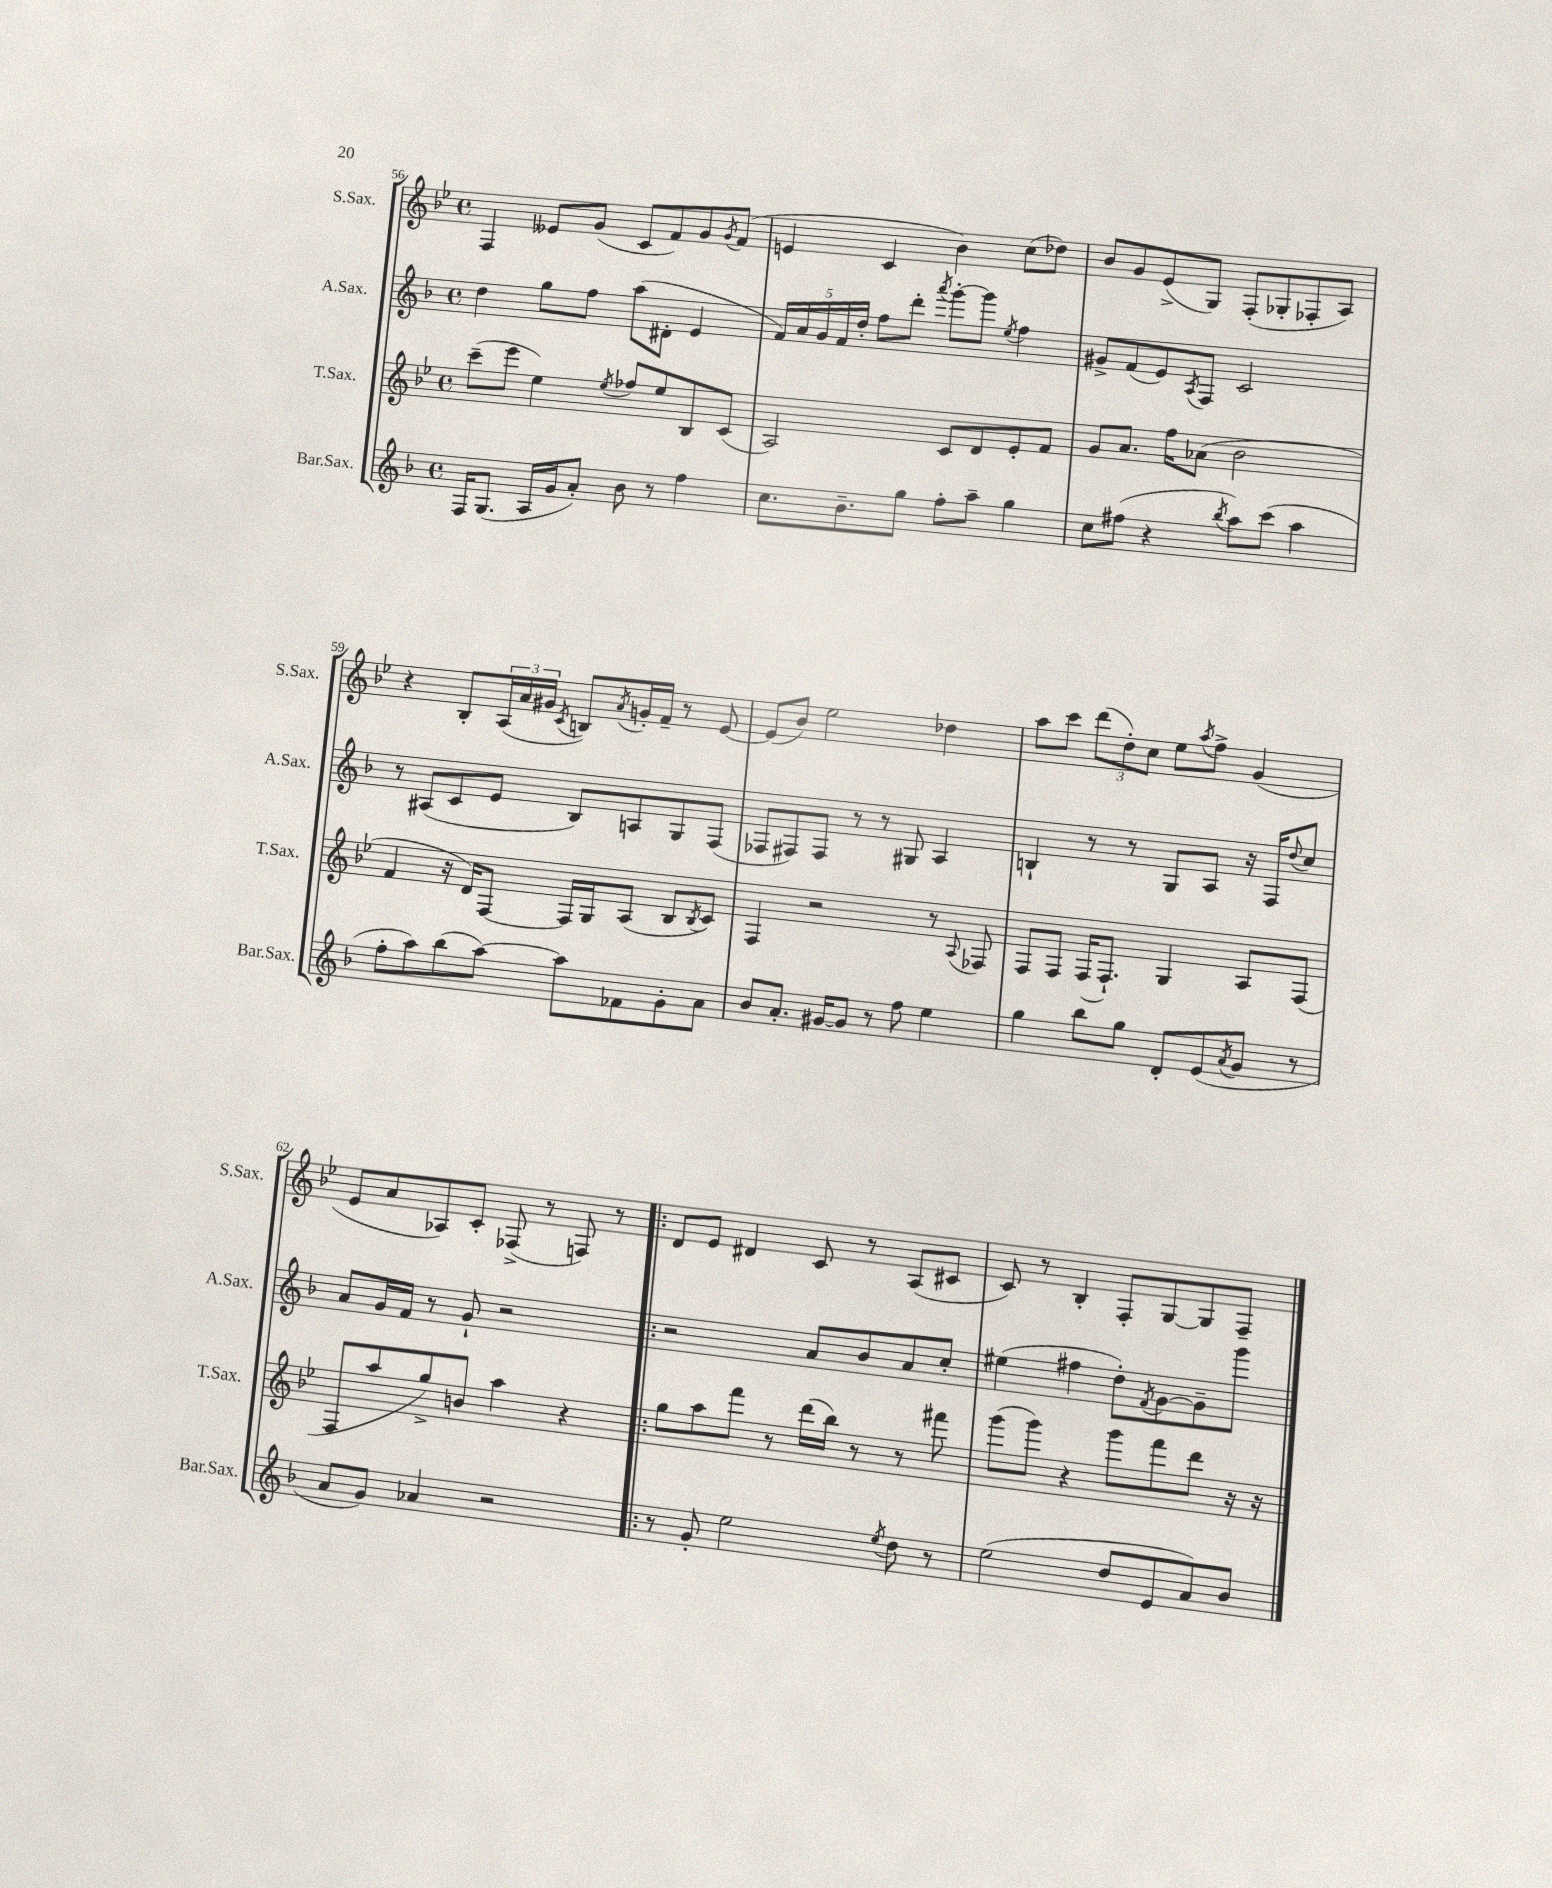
<<
\new StaffGroup <<
\new Staff = "s0" \with { instrumentName = "S.Sax." shortInstrumentName = "S.Sax." } {
    \clef treble \key bes \major \defaultTimeSignature \time 4/4
    f4 eeses'8 g'8( c'8 f'8) g'8 \acciaccatura { g'8 } f'8( |
    e'4 c'4 bes'4) c''8( des''8) |
    bes'8 g'8 ees'8->( g8) f8-.( ges8-. fes8-. a8) |
    r4 bes8-. \tuplet 3/2 { a16( a'16 gis'16 } \acciaccatura { c'8 } b8) \acciaccatura { a'8 } g'16-. f'16-- r8 ees'8~ |
    ees'8( bes'8) ees''2 des''4 |
    a''8 c'''8 \tuplet 3/2 { d'''8( d''8-.) c''8 } ees''8 \acciaccatura { a''8 } f''8-> g'4( |
    ees'8 a'8 aes8) c'8-. fes8->( r8 f8) r8 |
    \bar ".|:" d'8 ees'8 dis'4 c'8 r8 a8( cis'8 |
    c'8) r8 bes4-. f8-. g8~ g8 f8-- \bar "|." |
}
\new Staff = "s1" \with { instrumentName = "A.Sax." shortInstrumentName = "A.Sax." } {
    \clef treble \key f \major \defaultTimeSignature \time 4/4
    d''4 g''8 f''8 a''8( dis'8-. e'4 |
    \tuplet 5/4 { f'16) a'16 g'16 f'16 d''16-. } f''8 d'''8-. \acciaccatura { a'''8 } g'''8~-. g'''8 \acciaccatura { e''8 } f''4 |
    gis'8-> f'8( e'8) \acciaccatura { a8 } f8 c'2 |
    r8 ais8( c'8 e'8 bes8) a8 g8 f8( |
    fes8 fis8) fis8 r8 r8 gis8 a4 |
    b4-! r8 r8 g8 a8 r16 f16 \appoggiatura { d''8 } c''8 |
    a'8 g'16 f'16 r8 g'8-! r2 |
    \bar ".|:" r2 a'8 bes'8 a'8 c''8-. |
    eis''4( fis''4 d''8-.) \acciaccatura { f'8 } g'8~ g'8-- g'''8 \bar "|." |
}
\new Staff = "s2" \with { instrumentName = "T.Sax." shortInstrumentName = "T.Sax." } {
    \clef treble \key bes \major \defaultTimeSignature \time 4/4
    c'''8--( ees'''8 ees''4) \acciaccatura { ees''8 } fes''8 ees''8 bes8 c'8( |
    a2) c'8 d'8 ees'8-. f'8 |
    g'8 a'8. f''16 aes'8( bes'2 |
    f'4 r16 d'16) f8~ f16 g16 a8( bes8 \acciaccatura { bes8 } c'8) |
    f4 r2 r8 \appoggiatura { a8 } fes8 |
    f8 f8 f16( f8.-!) g4 a8 f8( |
    f8 a''8 g''8->) b'8 a''4 r4 |
    \bar ".|:" g''8 a''8 f'''8 r8 d'''16( bes''16) r8 r8 fis'''8 |
    g'''8( g'''8) r4 g'''8 f'''8 d'''8 r16 r16 \bar "|." |
}
\new Staff = "s3" \with { instrumentName = "Bar.Sax." shortInstrumentName = "Bar.Sax." } {
    \clef treble \key f \major \defaultTimeSignature \time 4/4
    f16 g8.( a16 g'16 a'8-.) bes'8 r8 f''4 |
    c''8. bes'8.-- g''8 f''8-. a''8-- g''4 |
    c''8 fis''8( r4 \acciaccatura { bes''8 } a''8) c'''8( a''4 |
    f''8-. a''8) bes''8( a''8~) a''8 fes'8 g'8-. a'8 |
    bes'8 a'8.-. gis'16~ gis'8 r8 f''8 e''4 |
    g''4 bes''8 g''8 d'8-. e'8( \acciaccatura { a'8 } g'8 r8 |
    a'8 g'8) aes'4 r2 |
    \bar ".|:" r8 g'8-. e''2 \acciaccatura { e''8 } d''8 r8 |
    e''2( d''8 e'8 a'8) bes'8 \bar "|." |
}
>>
>>
\layout { \context { \Score currentBarNumber = #56 } }
